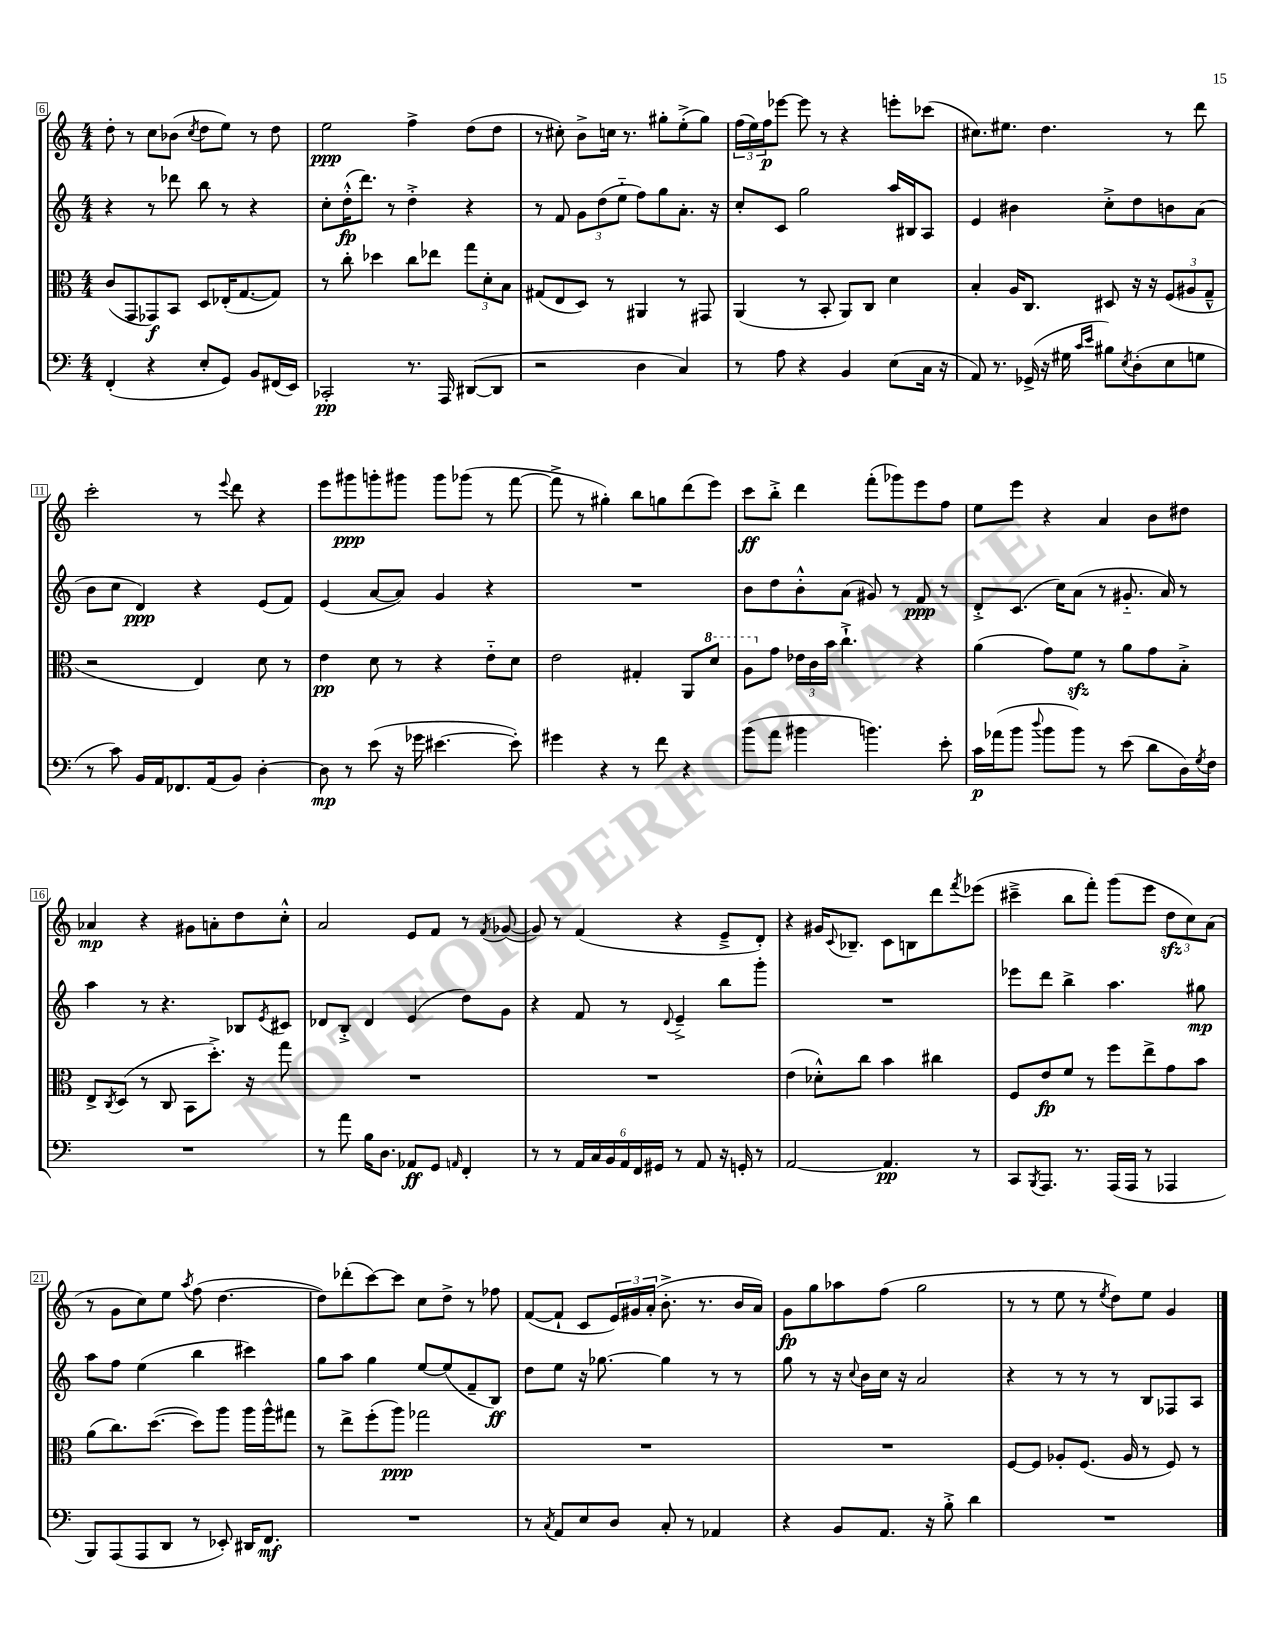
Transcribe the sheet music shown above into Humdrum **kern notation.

**kern	**kern	**kern	**kern
*staff4	*staff3	*staff2	*staff1
*clefF4	*clefC3	*clefG2	*clefG2
*k[]	*k[]	*k[]	*k[]
*M4/4	*M4/4	*M4/4	*M4/4
(4FF'	(8c	4r	8dd'
.	8GG	.	8r
4r	8GG-)	8r	8cc
.	8BB	8ddd-	(8b-
.	.	.	8qcc
8E'	8D	8bb	8dd
8GG)	(16E-'	8r	8ee)
.	[8.G	.	.
8BB	.	4r	8r
(16FF#	8G])	.	8dd
16EE)	.	.	.
=	=	=	=
2CC-'	8r	8cc'	2ee
.	8cc'	(16dd'^^	.
.	.	8.ddd)	.
.	4dd-	.	.
.	.	8r	.
8.r	8cc	4dd'^	4ff^
.	8ee-	.	.
16AAA	.	.	.
([8DD#	12gg	4r	(8dd
.	12d'	.	.
8DD#]	.	.	8dd
.	12B	.	.
=	=	=	=
2r	(8G#	8r	8r
.	8E	8f	8cc#')
.	8D)	12g	8b^
.	.	(12dd	.
.	8r	.	16cc
.	.	12ee'~	.
.	.	.	8.r
4D	4AA#	8ff)	.
.	.	8gg	8gg#'
4C)	8r	8.a'	(8ee'^
.	8GG#	.	8gg#)
.	.	16r	.
=	=	=	=
8r	(4AA	8cc'	(24ff
.	.	.	24ee)
.	.	.	24ff
8A	.	8c	[8eee-
4r	8r	2gg	8eee-]
.	8BB'	.	8r
4BB	8AA)	.	4r
.	8C	.	.
(8E	4d	16aa	8eee'
.	.	16B#	.
16C	.	8A	(8ccc-
16r	.	.	.
=	=	=	=
8AA)	4B'	4e	8.cc#)
8.r	.	.	.
.	.	.	8.ee#
.	16A	4b#	.
(16GG-^	8.C	.	.
16r	.	.	4.dd
16G#	.	.	.
16qqc	.	.	.
16qqe	.	.	.
8B#)	8D#	8cc'^	.
8qE	.	.	.
(8D'	16r	8dd	.
.	16r	.	.
8E	(12F	8b	8r
.	12A#	.	.
8G	.	(8a	8ddd
.	12G~^^	.	.
=	=	=	=
8r	2r	8b	2ccc'
8c)	.	8cc	.
16BB	.	4d)	.
16AA	.	.	.
8.FF-	.	.	.
.	4E)	4r	8r
(16AA	.	.	.
.	.	.	8qqeee
8BB)	.	.	8ddd
[4D'	8d	(8e	4r
.	8r	8f)	.
=	=	=	=
8D]	4e	(4e	8eee
8r	.	.	8ggg#
(8e	8d	[8a	8ggg'
16r	8r	8a])	8ggg#
16g-	.	.	.
[4.e#	4r	4g	8ggg#
.	.	.	(8ggg-
.	8e'~	4r	8r
8e#'])	8d	.	[8fff
=	=	=	=
4g#	2e	1r	8fff^]
.	.	.	8r
4r	.	.	4gg#')
8r	4G#'	.	8bb
8f	.	.	8gg
4r	8AA	.	(8ddd
.	8dd	.	8eee)
=	=	=	=
(8b	8a	8b	8ccc
8a	8g	8dd	8bb'^
4b#	24e-	8b'^^	4ddd
.	24c	.	.
.	24b	.	.
.	4.cc`^	(8a	.
4.b)	.	8g#)	(8fff'
.	.	8r	8ggg-)
.	4r	8f	8eee
8e'	.	8r	8ff
=	=	=	=
16c	(4a	8d'^	8ee
(16a-	.	.	.
8b	.	(8.c	8eee
8qqdd	.	.	.
8b	8g)	.	4r
.	.	16cc)	.
8b)	8f	(8a	.
8r	8r	8r	4a
(8e	8a	8.g#'~	.
8d	8g	.	8b
.	.	16a)	.
16D)	8B'^	8r	8dd#
8qG	.	.	.
16F	.	.	.
=	=	=	=
1r	8E^	4aa	4a-
.	8qC	.	.
.	(8D	.	.
.	8r	8r	4r
.	8C	4.r	.
.	8BB	.	8g#
.	8.dd'^)	.	8a'
.	.	8B-	8dd
.	16r	.	.
.	.	8qe	.
.	8gg	8c#	8cc'^^
=	=	=	=
8r	1r	8d-	2a
8a	.	8B'^	.
16B	.	4d-	.
8.D	.	.	.
8AA-	.	(4e	8e
8GG	.	.	8f
16qqAA	.	.	.
4FF'	.	8dd)	8r
.	.	.	8qf
.	.	8g	([8g-
=	=	=	=
8r	1r	4r	8g-])
8r	.	.	8r
24AA	.	8f	(4f
24C	.	.	.
24BB	.	.	.
24AA	.	8r	.
24FF	.	.	.
24GG#	.	.	.
.	.	8qqd	.
8r	.	4e~^	4r
8AA	.	.	.
16r	.	8bb	8e~^
16GG'	.	.	.
8r	.	8ggg'	8d')
=	=	=	=
[2AA	(4e	1r	4r
.	8d-'^^)	.	16g#
.	.	.	8qqc
.	.	.	8.B-~
.	8cc	.	.
4.AA]	4b	.	8c
.	.	.	8B
.	4cc#	.	8ddd
.	.	.	8qfff
8r	.	.	(8eee-
=	=	=	=
8CC	8F	8eee-	4ccc#~^
8qBBB	.	.	.
8.AAA	8e	8ddd	.
.	8f	4bb^	8bb
8.r	.	.	.
.	8r	.	8fff')
(16AAA	8ff	4.aa	(8ggg
16AAA	.	.	.
8r	8ee^	.	8eee
4AAA-	8g	.	12dd
.	.	.	12cc)
.	8b	8gg#	.
.	.	.	(12a
=	=	=	=
8BBB)	(8a	8aa	8r
(8AAA	8.cc)	8ff	8g
8AAA	.	(4ee	8cc)
.	([8.dd	.	.
8DD	.	.	8ee
.	.	.	8qaa
8r	8dd])	4bb	(8ff
8EE-')	8aa	.	[4.dd
16DD#	16aa	4ccc#)	.
8.FF	16aa^^	.	.
.	8gg#	.	.
=	=	=	=
1r	8r	8gg	8dd])
.	8ee^	8aa	(8ddd-'
.	(8ff'	4gg	[8ccc)
.	8aa)	.	8ccc]
.	2gg-	[8ee	8cc
.	.	(8ee]	8dd^
.	.	8f~	8r
.	.	8B)	8ff-
=	=	=	=
8r	1r	8dd	([8f
8qC	.	.	.
8AA	.	8ee	8f`]
8E	.	16r	8c
.	.	[8.gg-	.
8D	.	.	24e)
.	.	.	24g#
.	.	.	(24a'
8C'	.	4gg-]	8.b'^
8r	.	.	.
.	.	.	8.r
4AA-	.	8r	.
.	.	8r	16b
.	.	.	16a)
=	=	=	=
4r	1r	8gg	8g
.	.	8r	8gg
8BB	.	16r	8aa-
.	.	8qqcc	.
.	.	16b	.
8.AA	.	16cc	(8ff
.	.	16r	.
.	.	2a	2gg
16r	.	.	.
8B'^	.	.	.
4d	.	.	.
=	=	=	=
1r	[8F	4r	8r
.	8F]	.	8r
.	8A-'	8r	8ee
.	(8.F	8r	8r
.	.	.	8qee
.	.	8r	8dd)
.	16A-	.	.
.	8r	8B	8ee
.	8F)	8F-	4g
.	8r	8A	.
==	==	==	==
*-	*-	*-	*-
